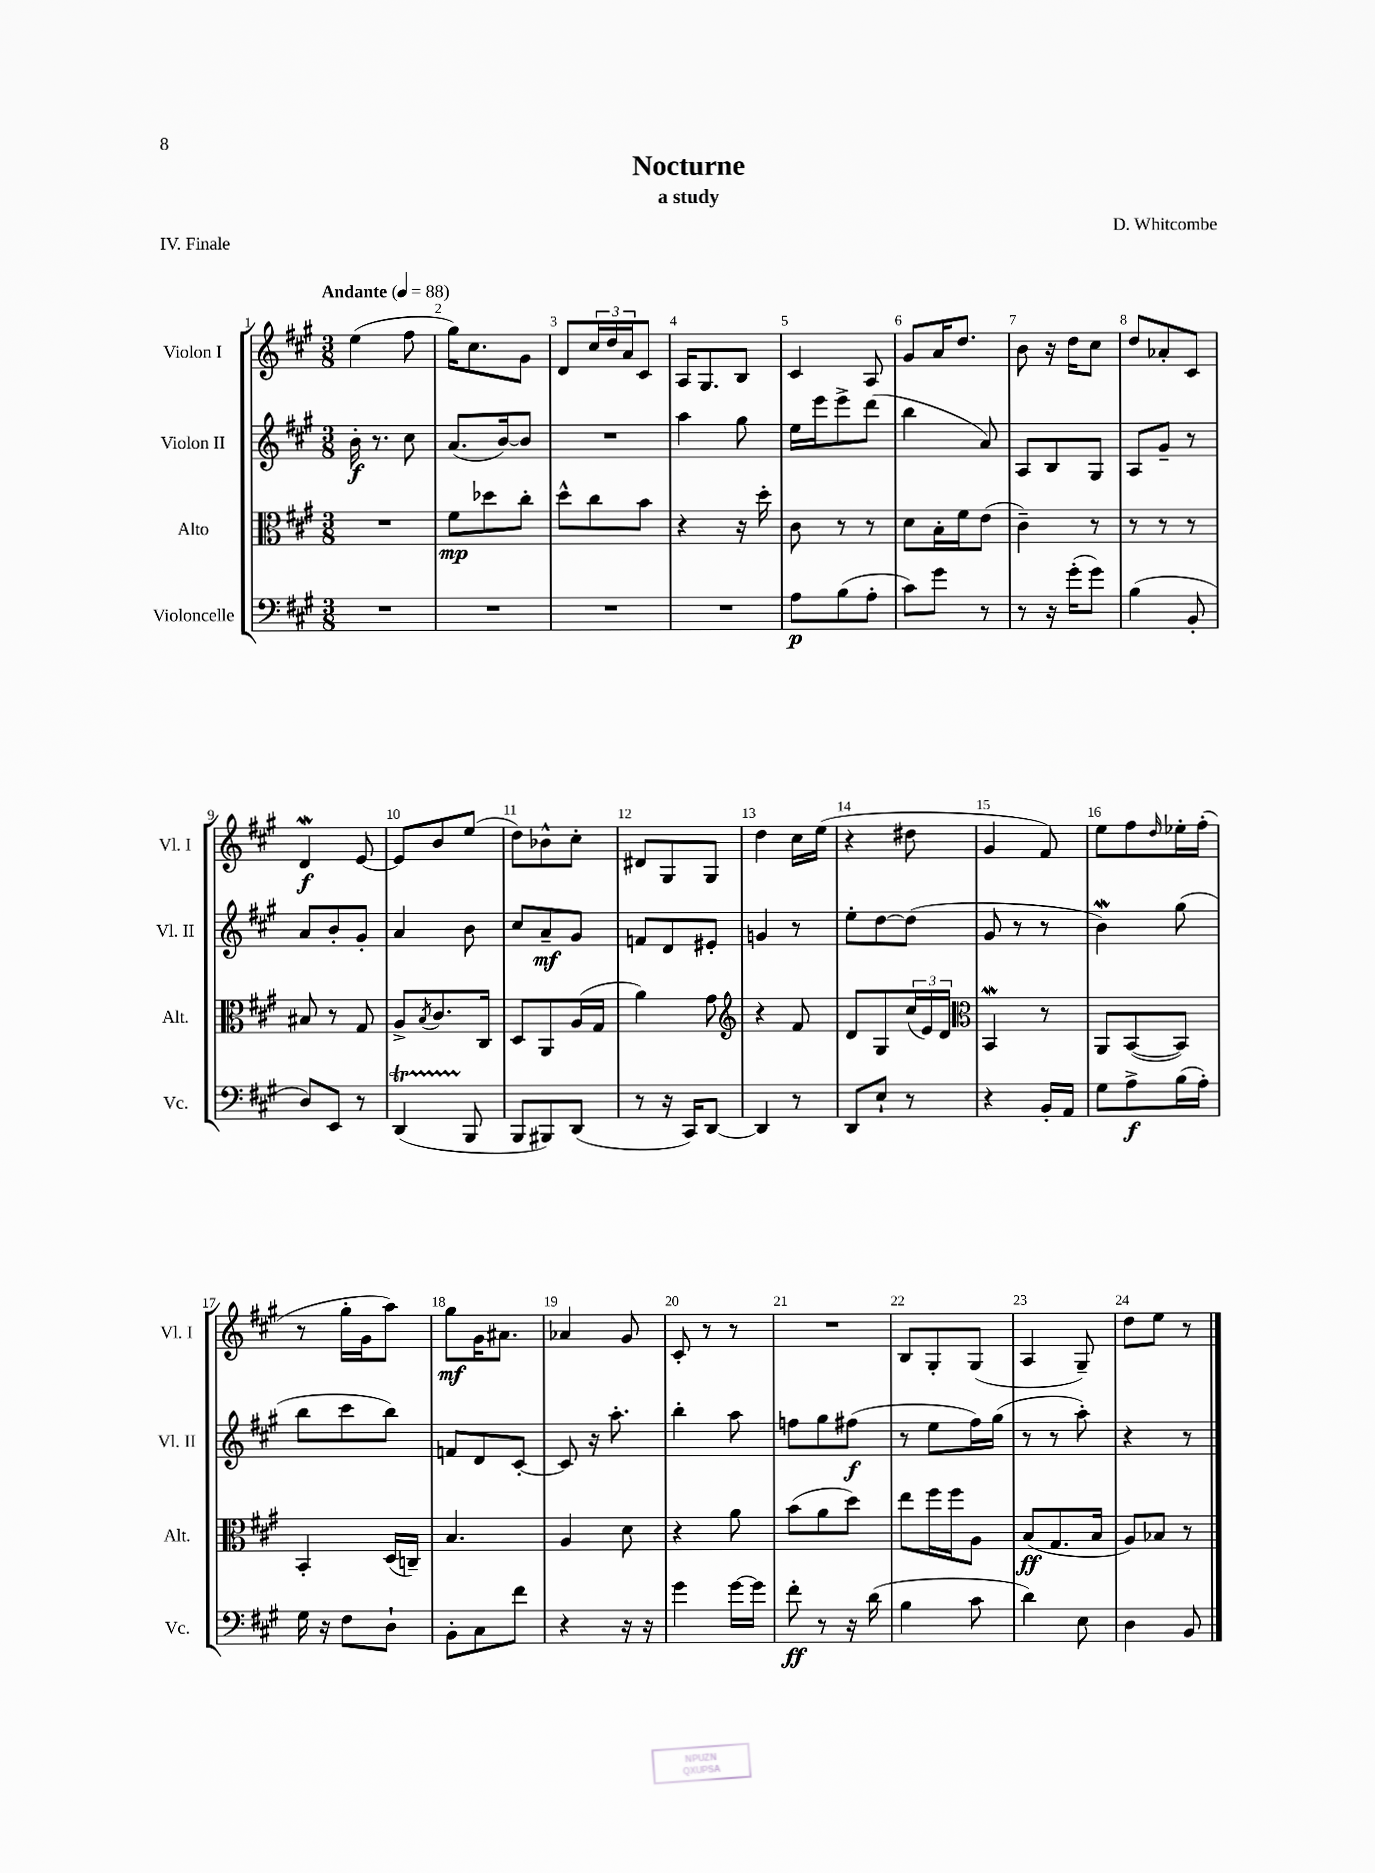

**kern	**kern	**kern	**kern
*staff4	*staff3	*staff2	*staff1
*clefF4	*clefC3	*clefG2	*clefG2
*k[f#c#g#]	*k[f#c#g#]	*k[f#c#g#]	*k[f#c#g#]
*M3/8	*M3/8	*M3/8	*M3/8
*MM88	*MM88	*MM88	*MM88
4.r	4.r	16b'	(4ee
.	.	8.r	.
.	.	8cc#	8ff#
=	=	=	=
4.r	8f#	(8.a	16gg#)
.	.	.	8.cc#
.	8dd-	.	.
.	.	[16b)	.
.	8cc#'	8b]	8g#
=	=	=	=
4.r	8dd^^	4.r	8d
.	8cc#	.	24cc#
.	.	.	24dd
.	.	.	24a
.	8b	.	8c#
=	=	=	=
4.r	4r	4aa	16A
.	.	.	8.G#
.	16r	8gg#	8B
.	16dd'	.	.
=	=	=	=
8A	8c#	16ee	4c#
.	.	16eee	.
(8B	8r	8eee^	.
8A'	8r	(8ddd	8A
=	=	=	=
8c#)	8d	4bb	8g#
8g#	16B'	.	16a
.	16f#	.	8.dd
8r	(8e	8a)	.
=	=	=	=
8r	4c#~)	8A	8b
16r	.	8B	16r
(16g#'	.	.	16dd
8g#)	8r	8G#	8cc#
=	=	=	=
(4B	8r	8A	8dd
.	8r	8g#~	8a-'
8BB'	8r	8r	8c#
=	=	=	=
8D)	8B#	8a	4d
8EE	8r	8b'	.
8r	8G#	8g#'	[8e
=	=	=	=
(4DD	8A^	4a	8e]
.	8qB	.	.
.	8.c#	.	8b
8BBB	.	8b	(8ee
.	16C#	.	.
=	=	=	=
8BBB	8D	8cc#	8dd)
8BBB#)	8AA	8a~	8b-^^
(8DD	(16A	8g#	8cc#'
.	16G#	.	.
=	=	=	=
8r	4a)	8f	8d#
16r	.	8d	8G#
16CC#)	.	.	.
[8DD	8g#	8e#'	8G#
=	=	=	=
*	*clefG2	*	*
4DD]	4r	4g	4dd
8r	8f#	8r	16cc#
.	.	.	(16ee
=	=	=	=
8DD	8d	8ee'	4r
8E`	8G#	[8dd	.
8r	(24cc#	(8dd]	8dd#
.	24e)	.	.
.	24d	.	.
=	=	=	=
*	*clefC3	*	*
4r	4BB	8g#	4g#
.	.	8r	.
16BB'	8r	8r	8f#)
16AA	.	.	.
=	=	=	=
8G#	8AA	4b)	8ee
8A^	([8BB	.	8ff#
.	.	.	16qqdd
(16B	8BB])	(8gg#	16ee-'
16A')	.	.	(16ff#'
=	=	=	=
16G#	4BB'	8bb	8r
16r	.	.	.
8F#	.	8ccc#	16gg#'
.	.	.	16g#
8D`	(16D	8bb)	8aa)
.	16C~)	.	.
=	=	=	=
8BB'	4.B	8f	8gg#
8C#	.	8d	16g#
.	.	.	8.a#
8f#	.	[8c#'	.
=	=	=	=
4r	4A	8c#]	4a-
.	.	16r	.
.	.	8.aa'	.
16r	8d	.	8g#
16r	.	.	.
=	=	=	=
4g#	4r	4bb'	8c#'
.	.	.	8r
[16g#	8a	8aa	8r
16g#]	.	.	.
=	=	=	=
8f#'	(8b	8ff	4.r
8r	8a	8gg#	.
16r	8dd)	(8ff#	.
(16d	.	.	.
=	=	=	=
4B	8ee	8r	8B
.	16ff#	8ee	8G#'
.	16ff#	.	.
8c#	8A	16ff#)	(8G#
.	.	(16gg#	.
=	=	=	=
4d)	(8B	8r	4A
.	8.G#	8r	.
8E	.	8aa')	8G#~)
.	16B	.	.
=	=	=	=
4D	8A)	4r	8dd
.	8B-	.	8ee
8BB	8r	8r	8r
==	==	==	==
*-	*-	*-	*-
